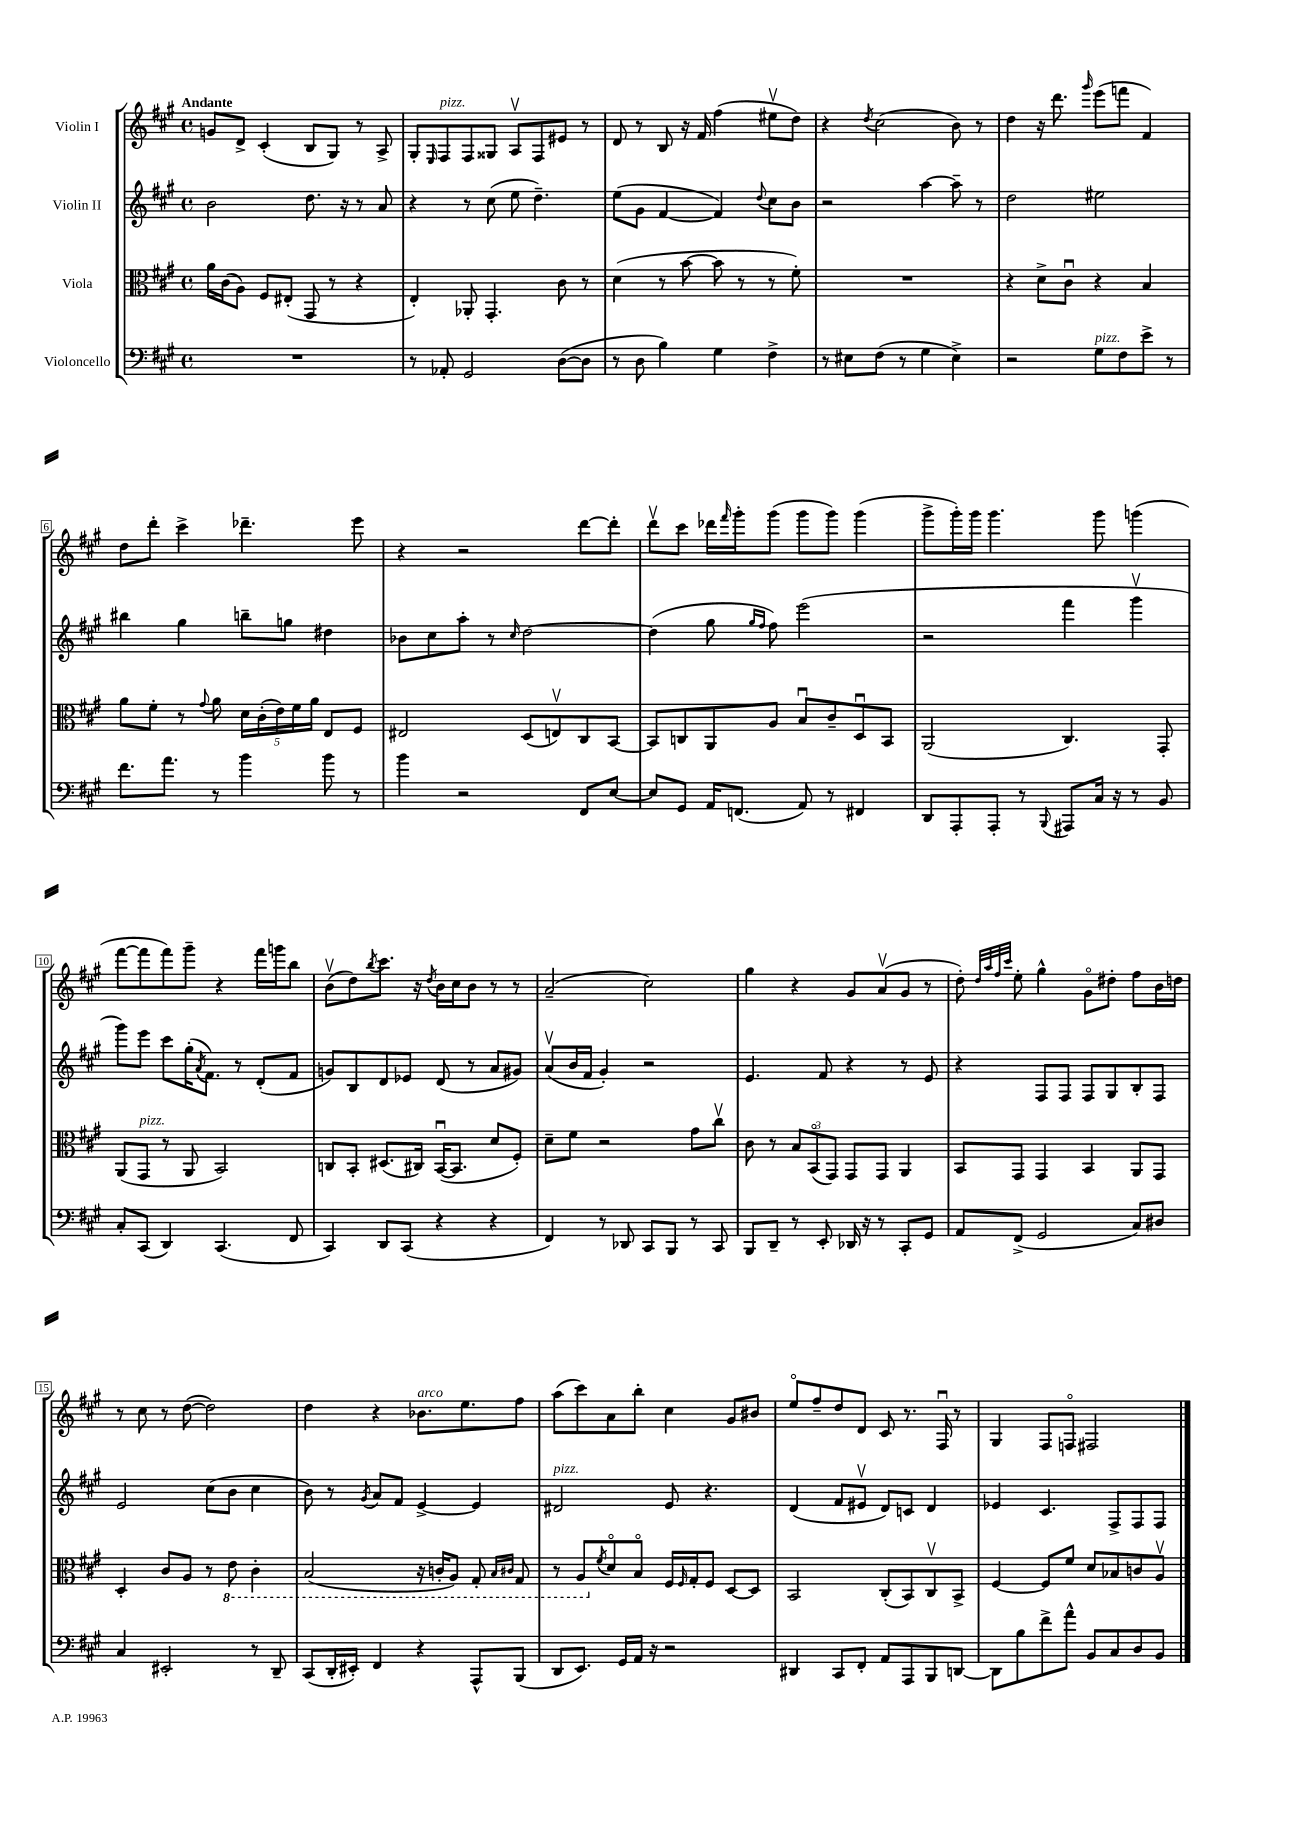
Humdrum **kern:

**kern	**kern	**kern	**kern
*part4	*part3	*part2	*part1
*staff4	*staff3	*staff2	*staff1
*I"Violoncello	*I"Viola	*I"Violin II	*I"Violin I
*clefF4	*clefC3	*clefG2	*clefG2
*k[f#c#g#]	*k[f#c#g#]	*k[f#c#g#]	*k[f#c#g#]
*M4/4	*M4/4	*M4/4	*M4/4
*met(c)	*met(c)	*met(c)	*met(c)
=1	=1	=1	=1
!	!	!	!LO:TX:a:B:t=Andante
1r	16a\LL	2b\	8gn/L
.	(16c#\J	.	.
.	8A\J)	.	8d^/J
.	8F#/L	.	(4c#'/
.	(8E#X'/J	.	.
.	8GG#/	8.dd\	8B/L
.	8r	.	8G#/J)
.	.	16r	.
.	4r	8r	8r
.	.	8a/	8A^/
=2	=2	=2	=2
8r	4E'/)	4r	8G#'/L
.	.	.	16qqE/
!	!	!	!LO:TX:a:i:t=pizz.
8AA-X'/	.	.	8F#/
2GG#/	8AA-X'/	8r	8F#/
.	4.GG#'/	(8cc#\	8G##X/J
.	.	8ee\	8Av/L
.	.	4.dd~\)	8F#/
([8D\L	8c#\	.	8e#X/J
8D\J]	8r	.	8r
=3	=3	=3	=3
8r	(4d\	(8ee\L	8d/
8D\	.	8g#\J	8r
4B\)	8r	[4f#/	8B/
.	[8b\	.	16r
.	.	.	16f#/
4G#\	8b\]	4f#/])	(4ff#\
.	8r	.	.
.	.	8qqdd/	.
4F#^\	8r	8cc#\L	8ee#Xv\L
.	8f#'\)	8b\J	8dd\J)
=4	=4	=4	=4
8r	1r	2r	4r
8E#X\L	.	.	.
.	.	.	8qdd/
(8F#\J	.	.	(2cc#\
8r	.	.	.
4G#\	.	[4aa\	.
4E#^\)	.	8aa~\]	8b\)
.	.	8r	8r
=5	=5	=5	=5
2r	4r	2dd\	4dd\
.	8d^\L	.	16r
.	.	.	8.ddd\
.	8c#u\J	.	.
.	.	.	16qqggg#/
!LO:TX:a:i:t=pizz.	!	!	!
8G#\L	4r	2ee#X\	(8eee\L
8F#\	.	.	8fffn\J
8e^\J	4B/	.	4f#/)
8r	.	.	.
!!LO:LB:g=z
=6	=6	=6	=6
8.f#\L	8a\L	4bb#X\	8dd\L
.	8f#'\J	.	8ddd'\J
8.a\J	.	.	.
.	8r	4gg#\	4ccc#^\
.	8qqg#/	.	.
8r	8a\	.	.
4b\	20d\LL	8bbn~\L	4.ddd-X~\
.	(20c#'\	.	.
.	20e\)	.	.
.	.	8ggn\J	.
.	20f#\	.	.
.	20a\JJ	.	.
8b\	8E/L	4dd#X\	.
8r	8F#/J	.	8eee\
=7	=7	=7	=7
4b\	2E#X/	8b-X\L	4r
.	.	8cc#\	.
2r	.	8aa'\J	2r
.	.	8r	.
.	.	16qqcc#/	.
.	(8D/L	[2dd\	.
.	8Env/)	.	.
8FF#/L	8C#/	.	[8ddd\L
[8E/J	[8BB/J	.	8ddd'\J]
=8	=8	=8	=8
8E/L]	8BB/L]	(4dd\]	8dddv\L
8GG#/J	8Cn/	.	8ccc#\J
16AA/KL	8AA/	8gg#\	16ddd-X\LL
.	.	.	16qqfff#/
(8.FFn/J	.	.	16ggg#'\J
.	.	16qqgg#/LL	.
.	.	16qqff#/JJ	.
.	8A/J	8ff#\)	(8ggg#\J
8AA/)	8Bu/L	(2eee\	8ggg#\L
8r	8c#~/	.	8ggg#\J)
4FF#X/	8Du/	.	(4ggg#\
.	8BB/J	.	.
=9	=9	=9	=9
8DD/L	(2AA/	2r	8ggg#^\L
8AAA'/	.	.	16ggg#'\L)
.	.	.	16ggg#\JJ
8AAA'/J	.	.	4.ggg#\
8r	.	.	.
8qqBBB/	.	.	.
8AAA#X/L	4.C#/)	4fff#\	.
16C#/Jk	.	.	8ggg#\
16r	.	.	.
8r	.	4ggg#v\	(4gggn\
8BB/	8GG#'/	.	.
!!LO:LB:g=z
=10	=10	=10	=10
8C#'/L	(8AA/L	8ggg#\L)	[8fff#\L
!	!LO:TX:a:i:t=pizz.	!	!
(8CC#/J	8GG#/J	8eee\J	8fff#\]
4DD/)	8r	8ccc#\L	8fff#\)
.	8AA/	(16gg#'\K	8ggg#~\J
.	.	8qa/	.
.	.	8.f#\J)	.
(4.CC#/	2BB/)	.	4r
.	.	8r	.
.	.	(8d'/L	16fff#\LL
.	.	.	16gggn\J
8FF#/	.	8f#/J	8bb\J
=11	=11	=11	=11
4CC#/)	8Cn/L	8gn/L)	(8bv\L
.	8BB'/J	8B/	8dd\)
.	.	.	8qbb/
8DD/L	(8.D#X/L	8d/	8.ccc#\J
(8CC#/J	.	8e-X/J	.
.	16C#X/Jk)	.	16r
.	.	.	8qdd/
4r	([16BBu/KL	(8d/	16b\LL
.	8.BB/J]	.	16cc#\J
.	.	8r	8b\J
4r	8d/L	8a/L	8r
.	8F#'/J)	8g#X/J)	8r
=12	=12	=12	=12
4FF#/)	8d~\L	(8av/L	(2a~/
.	8f#\J	16b/L	.
.	.	16f#/JJ	.
8r	2r	4g#'/)	.
8DD-X/	.	.	.
8CC#/L	.	2r	2cc#\)
8BBB/J	.	.	.
8r	8g#\L	.	.
8CC#/	8cc#v\J	.	.
=13	=13	=13	=13
8BBB/L	8c#\	4.e/	4gg#\
8DD~/J	8r	.	.
8r	12B/L	.	4r
.	(12BB/	.	.
8EE'/	.	8f#/	.
.	12GG#/J)	.	.
16DD-X/	8GG#/L	4r	8g#/L
16r	.	.	.
8r	8GG#/J	.	(8av/
8CC#'/L	4AA/	8r	8g#/J
8GG#/J	.	8e/	8r
=14	=14	=14	=14
8AA/L	8BB/L	4r	8dd'\)
.	.	.	32qqdd/LLL
.	.	.	32qqaa/
.	.	.	32qqff#/
.	.	.	32qqccc#/JJJ
(8FF#^/J	8GG#/J	.	8ee'\
2GG#/	4GG#/	8F#/L	4gg#^^\
.	.	8F#/J	.
.	4BB/	8F#/L	8g#\L
.	.	8G#/	8dd#X'\J
8C#/L)	8AA/L	8B'/	8ff#\L
8D#X/J	8GG#/J	8F#/J	16b\L
.	.	.	16ddn\JJ
!!LO:LB:g=z
=15	=15	=15	=15
4C#/	4D'/	2e/	8r
.	.	.	8cc#\
2EE#X'/	8c#/L	.	8r
.	8A/J	.	([8dd\
.	8r	(8cc#\L	2dd\])
*	*8ba	*	*
.	8E\	8b\J	.
8r	4C#'\	4cc#\	.
8DD~/	.	.	.
=16	=16	=16	=16
(8CC#/L	(2BB/	8b\)	4dd\
16DD'/L	.	8r	.
16EE#X'/JJ)	.	.	.
.	.	8qg#/	.
4FF#/	.	8a/L	4r
.	.	8f#/J	.
!	!	!	!LO:TX:a:i:t=arco
4r	16r	[4e^/	8.b-X\L
.	16Cn'/KL	.	.
.	8AA/J)	.	.
.	.	.	8.ee\
8AAA^^/L	8GG#'/	4e/]	.
.	16qqBB/LL	.	.
.	16qqC#X/JJ	.	.
(8BBB/J	8GG#/	.	8ff#\J
=17	=17	=17	=17
!	!	!LO:TX:a:i:t=pizz.	!
8DD/L	8r	2d#X/	(8aa\L
8.EE/J)	8AA/L	.	8ccc#\)
*	*X8ba	*	*
.	8qf#/	.	.
.	8d/	.	8a\
16GG#/LL	.	.	.
16AA/JJ	8B/J	.	8bb'\J
16r	.	.	.
2r	16F#/LL	8e/	4cc#\
.	16qqF#/	.	.
.	16G#'/J	.	.
.	8F#/J	4.r	.
.	[8D/L	.	8g#/L
.	8D/J]	.	8b#X/J
=18	=18	=18	=18
4DD#X/	2BB/	(4d/	8ee/L
.	.	.	8ff#~/
8CC#/L	.	8f#/L	8dd/
8FF#'/J	.	8e#Xv/J	8d/J
8AA/L	(8C#'/L	8d/L)	8c#/
8AAA/	8BB/)	8cn/J	8.r
8BBB/	8C#v/	4d/	.
.	.	.	16F#u/
[8DDn/J	8BB^/J	.	8r
=19	=19	=19	=19
8DD\L]	[4F#/	4e-X/	4G#/
8B\	.	.	.
8f#^\	8F#/L]	4.c#/	8F#/L
8a^^\J	8f#/J	.	8Fn/J
8BB/L	8d/L	.	2F#X/
8C#/	8B-X/	8F#^/L	.
8D/	8cn/	8F#/	.
8BB/J	8Av/J	8F#/J	.
==	==	==	==
*-	*-	*-	*-
